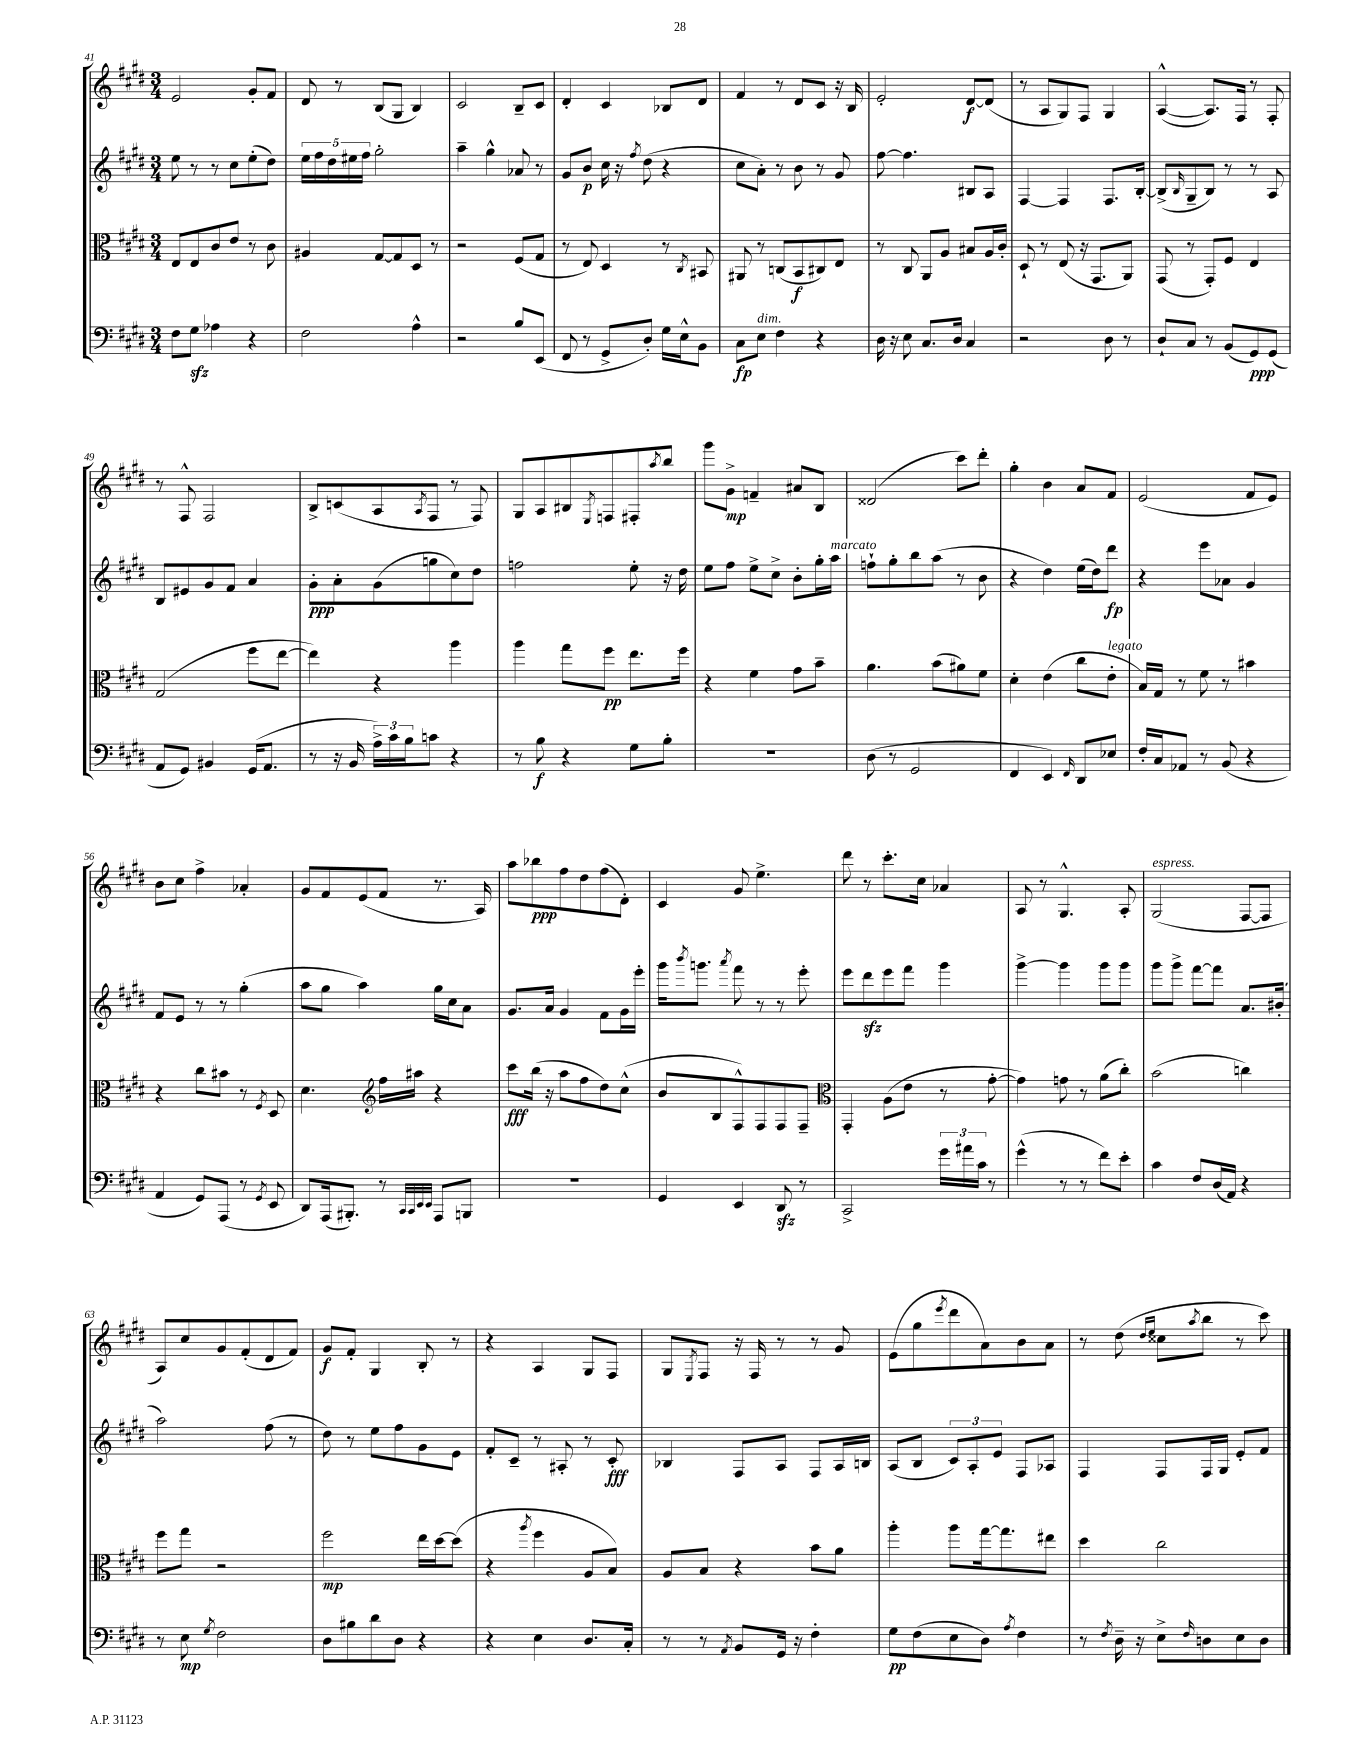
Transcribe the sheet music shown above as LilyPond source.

<<
\new StaffGroup <<
\new Staff = "s0" {
    \clef treble \key e \major \numericTimeSignature \time 3/4
    e'2 gis'8-. fis'8 |
    dis'8 r8 b8( gis8 b4) |
    cis'2 b8-- cis'8 |
    dis'4-. cis'4 bes8 dis'8 |
    fis'4 r8 dis'8 cis'8 r16 b16 |
    e'2-. dis'8~\f dis'8( |
    r8 a8 gis8) fis8 gis4 |
    a4~-^( a8.) fis16 r8 fis8-. |
    r8 fis8-^ fis2 |
    b8-> c'8( a8 \acciaccatura { a8 } fis8 r8 fis8) |
    gis8 a8 bis8 \acciaccatura { e8 } f8 fis8-. \acciaccatura { a''8 } b''8 |
    gis'''8 gis'8->\mp f'4-- ais'8 b8 |
    disis'2( cis'''8) dis'''8-. |
    gis''4-. b'4 a'8 fis'8 |
    e'2( fis'8 e'8) |
    b'8 cis''8 fis''4-> aes'4-. |
    gis'8 fis'8 e'8( fis'8 r8. a16) |
    a''8 bes''8\ppp fis''8 dis''8 fis''8( dis'8-.) |
    cis'4 gis'8 e''4.-> |
    dis'''8 r8 cis'''8.-. cis''16 aes'4 |
    a8 r8 gis4.-^ a8-. |
    gis2^\markup { \italic "espress." }( fis8~ fis8 |
    a8) cis''8 gis'8 fis'8-.( dis'8 fis'8) |
    gis'8\f fis'8-. gis4 b8-. r8 |
    r4 a4 gis8 fis8 |
    gis8 \acciaccatura { e8 } fis8 r16 fis16 r8 r8 gis'8 |
    e'8( gis''8 \acciaccatura { e'''8 } dis'''8 a'8) b'8 a'8 |
    r8 dis''8( \grace { dis''16 e''16 } cisis''8 \acciaccatura { a''8 } b''8 r8 cis'''8) \bar "|." |
}
\new Staff = "s1" {
    \clef treble \key e \major \numericTimeSignature \time 3/4
    e''8 r8 r8 cis''8 e''8-.( dis''8) |
    \tuplet 5/4 { e''16 fis''16 dis''16 eis''16 fis''16 } gis''2-. |
    a''4-- gis''4-^ aes'8 r8 |
    gis'8 b'8\p cis''16 r16 \acciaccatura { fis''8 } dis''8( r4 |
    cis''8 a'8-.) r8 b'8 r8 gis'8 |
    fis''8~ fis''4. bis8 a8 |
    fis4~ fis4 fis8. b16~-. |
    b8->( \grace { b16 } gis8-- b8) r8 r8 a8 |
    b8 eis'8 gis'8 fis'8 a'4 |
    gis'8-.\ppp a'8-. gis'8( g''8 cis''8) dis''8 |
    f''2 e''8-. r16 dis''16 |
    e''8 fis''8 e''8-> cis''8-> b'8-. gis''16-. a''16^\markup { \italic "marcato" } |
    f''8-! gis''8-. b''8 a''8( r8 b'8 |
    r4 dis''4) e''16( dis''16) dis'''8\fp |
    r4 e'''8 aes'8 gis'4 |
    fis'8 e'8 r8 r8 gis''4-.( |
    a''8 gis''8 a''4) gis''16 cis''16 a'8 |
    gis'8. a'16 gis'4 fis'8 gis'16 e'''16-. |
    gis'''16 \acciaccatura { b'''8 } g'''8. \acciaccatura { a'''8 } fis'''8 r8 r8 e'''8-. |
    e'''8 dis'''8\sfz e'''8 fis'''8 gis'''4 |
    gis'''4~-> gis'''4 gis'''8 gis'''8 |
    gis'''8 gis'''8-> fis'''8~ fis'''8 a'8. bis'16-.( |
    a''2) fis''8( r8 |
    dis''8) r8 e''8 fis''8 gis'8 e'8 |
    fis'8-. cis'8-- r8 ais8-. r8 cis'8-.\fff |
    bes4 fis8 a8 fis8 a16 b16 |
    a8( b8 \tuplet 3/2 { cis'8) a8-. e'8 } fis8 aes8 |
    fis4 fis8 fis16 gis16 e'8-. fis'8 \bar "|." |
}
\new Staff = "s2" {
    \clef alto \key e \major \numericTimeSignature \time 3/4
    e8 e8 cis'8 e'8 r8 cis'8 |
    ais4 gis8~ gis8 dis8 r8 |
    r2 fis8( gis8 |
    r8 e8) dis4 r8 \acciaccatura { cis8 } bis,8 |
    ais,8 r8 c8( b,8\f cis8) e8 |
    r8 cis8 a,8 a8 bis8 a16 cis'16-. |
    dis8-! r8 e8( r16 gis,8. a,8) |
    gis,8( r8 gis,8-.) fis8 e4 |
    gis2( fis''8 e''8~ |
    e''4) r4 a''4 |
    a''4 gis''8 fis''8\pp e''8. fis''16 |
    r4 fis'4 gis'8 b'8-- |
    a'4. b'8( ais'8) fis'8 |
    dis'4-. e'4( cis''8 e'8-.^\markup { \italic "legato" } |
    b16) gis16 r8 fis'8 r8 bis'4 |
    r4 cis''8 bis'8 r8 \acciaccatura { fis8 } dis8 |
    dis'4. \clef treble fis''16 ais''16 r4 |
    cis'''8\fff b''16( r16 a''8 fis''8 dis''8) cis''8-^( |
    b'8 b8 fis8-^) fis8 fis8 fis8-- |
    \clef alto gis,4-. a8( e'8 r8 gis'8~-. |
    gis'4) g'8 r8 a'8( cis''8-.) |
    b'2( c''4) |
    fis''8 gis''8 r2 |
    fis''2\mp e''16 dis''16~ dis''8( |
    r4 \acciaccatura { a''8 } fis''4 a8 b8) |
    a8 b8 r4 b'8 a'8 |
    a''4-. a''8 gis''16~ gis''8. eis''8 |
    dis''4 cis''2 \bar "|." |
}
\new Staff = "s3" {
    \clef bass \key e \major \numericTimeSignature \time 3/4
    fis8 gis8\sfz aes4 r4 |
    fis2 a4-^ |
    r2 b8 e,8( |
    fis,8 r8 gis,8-> dis8-.) gis16 e16-^ b,8 |
    cis8\fp e8^\markup { \italic "dim." } fis4 r4 |
    dis16 r16 e8 cis8. dis16 cis4 |
    r2 dis8 r8 |
    dis8-! cis8 r8 b,8( gis,8\ppp) gis,8( |
    a,8 gis,8) bis,4 gis,16( a,8. |
    r8 r16 b,16 \tuplet 3/2 { a16->) cis'16 b16 } c'8 r4 |
    r8 b8\f r4 gis8 b8-. |
    R2. |
    dis8( r8 gis,2 |
    fis,4 e,4) \grace { fis,16 } dis,8 ees8 |
    fis16-. cis16 aes,8 r8 b,8( r4 |
    a,4 gis,8) a,,8( r8 \acciaccatura { gis,8 } e,8 |
    dis,8) a,,16( bis,,8.-.) r8 \grace { cis,32 cis,32 e,32 e,32 } a,,8 b,,8 |
    R2. |
    gis,4 e,4 dis,8\sfz r8 |
    cis,2-> \tuplet 3/2 { gis'16 ais'16 cis'16 } r8 |
    gis'4-^( r8 r8 fis'8) e'8-. |
    cis'4 fis8 dis16( a,16) r4 |
    r8 e8\mp \acciaccatura { gis8 } fis2 |
    dis8 bis8 dis'8 dis8 r4 |
    r4 e4 dis8. cis16-. |
    r8 r8 \acciaccatura { a,8 } b,8 gis,16 r16 fis4-. |
    gis8\pp fis8( e8 dis8) \acciaccatura { a8 } fis4 |
    r8 \acciaccatura { fis8 } dis16-- r16 e8-> \grace { fis16 } d8 e8 d8 \bar "|." |
}
>>
>>
\layout { \context { \Score currentBarNumber = #41 } }
